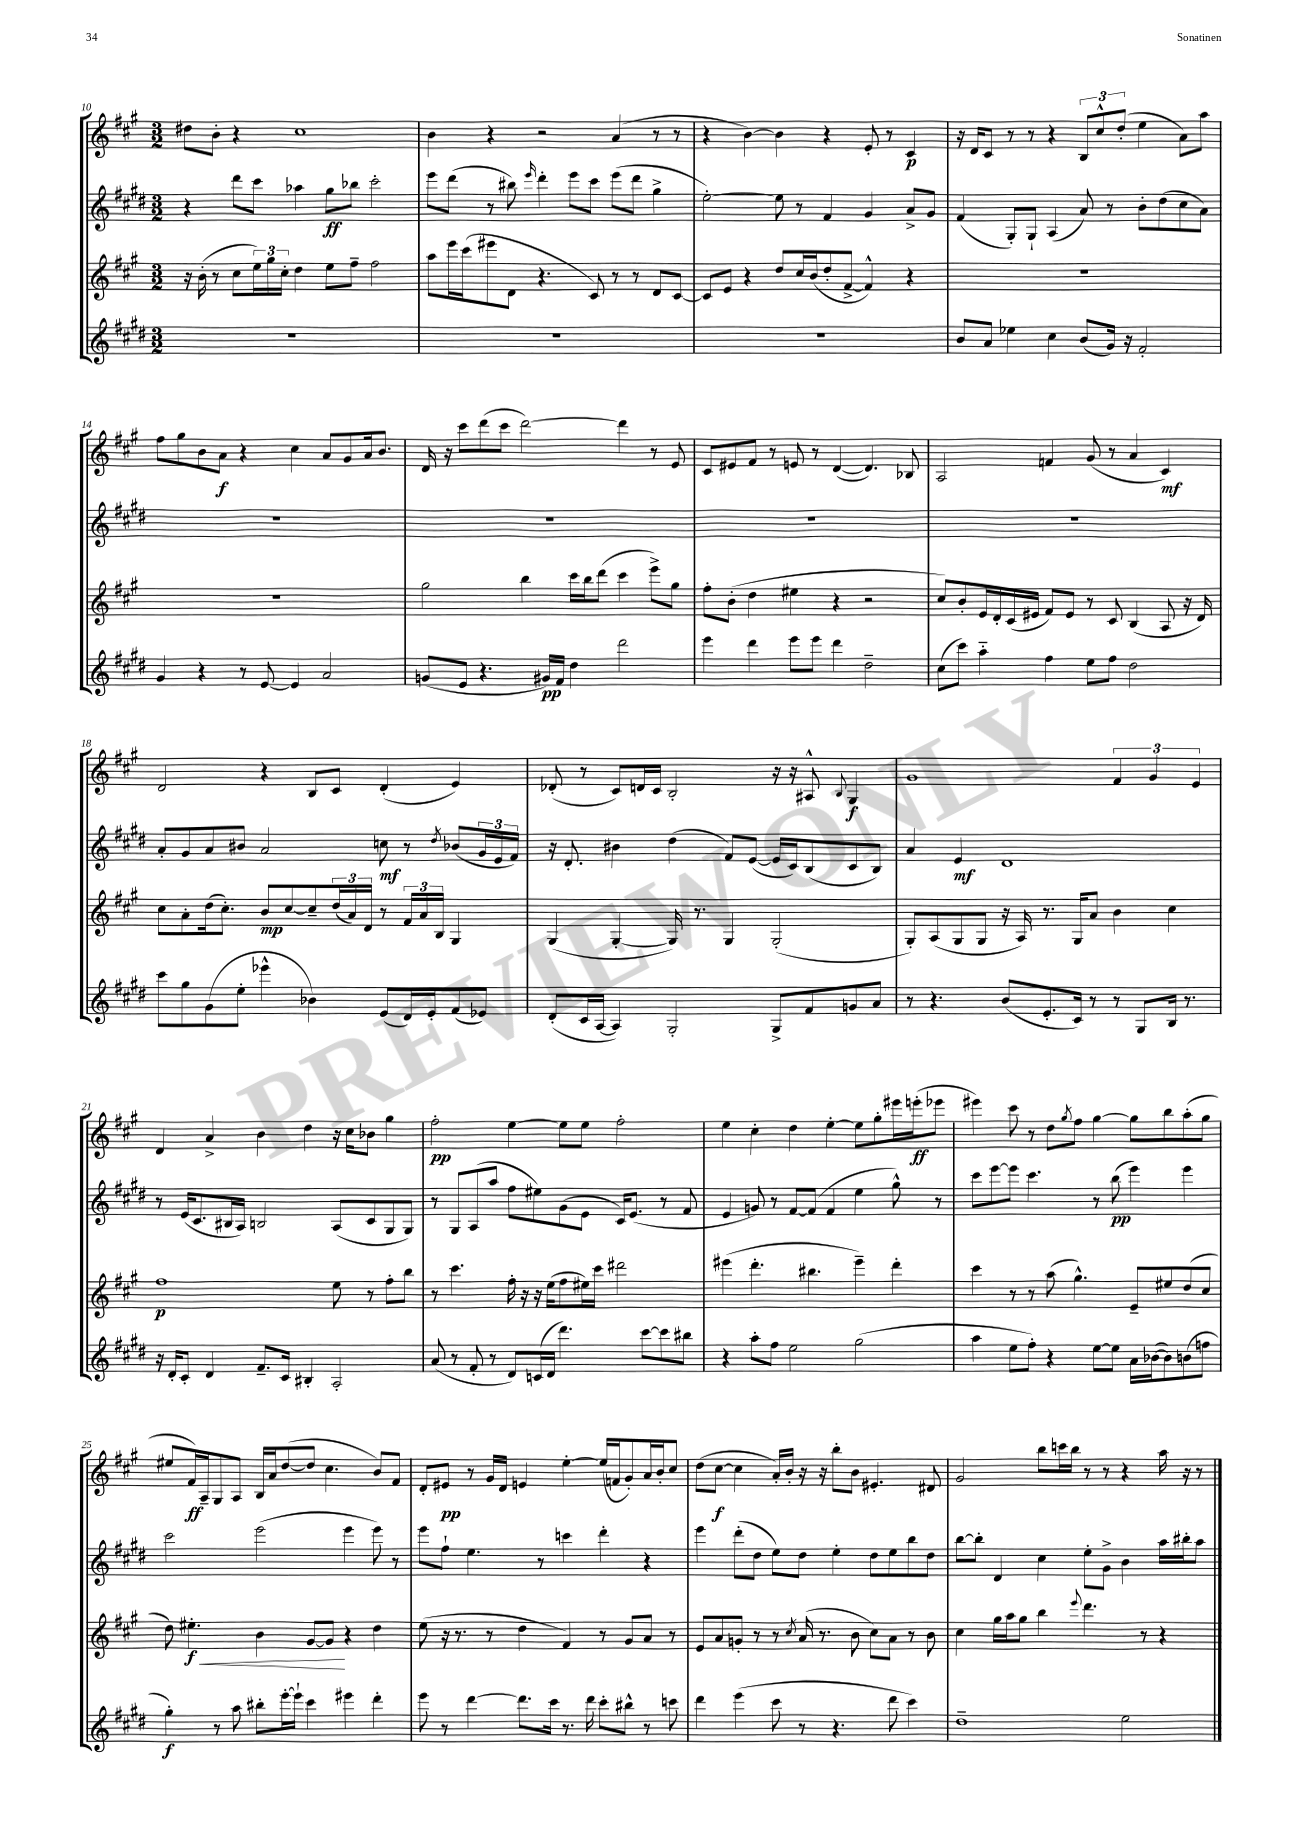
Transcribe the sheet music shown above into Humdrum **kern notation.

**kern	**dynam	**kern	**dynam	**kern	**dynam	**kern	**dynam
*part4	*part4	*part3	*part3	*part2	*part2	*part1	*part1
*staff4	*staff4	*staff3	*staff3	*staff2	*staff2	*staff1	*staff1
*clefG2	*	*clefG2	*	*clefG2	*	*clefG2	*
*k[f#c#g#d#]	*	*k[f#c#g#]	*	*k[f#c#g#d#]	*	*k[f#c#g#]	*
*M3/2	*	*M3/2	*	*M3/2	*	*M3/2	*
=10	=10	=10	=10	=10	=10	=10	=10
1.r	.	16r	.	4r	.	8dd#X\L	.
.	.	(16b'\	.	.	.	.	.
.	.	8r	.	.	.	8b'\J	.
.	.	8cc#\L	.	8ddd#\L	.	4r	.
.	.	24ee\L)	.	8ccc#\J	.	.	.
.	.	24gg#\	.	.	.	.	.
.	.	24cc#'\JJ	.	.	.	.	.
.	.	4dd\	.	4aa-X\	.	1cc#	.
.	.	8ee\L	.	8gg#\L	ff	.	.
.	.	8ff#~\J	.	8bb-X\J	.	.	.
.	.	2ff#\	.	2ccc#'\	.	.	.
=11	=11	=11	=11	=11	=11	=11	=11
1.r	.	8aa\L	.	8eee\L	.	4b\	.
.	.	16eee\L	.	(8ddd#\J	.	.	.
.	.	(16ccc#\J	.	.	.	.	.
.	.	8eee#X\	.	8r	.	4r	.
.	.	8d\J	.	8bb#X\)	.	.	.
.	.	.	.	16qqeee/	.	.	.
.	.	4.r	.	4ddd#'\	.	2r	.
.	.	.	.	8eee\L	.	.	.
.	.	8c#/)	.	8ccc#\J	.	.	.
.	.	8r	.	(8eee\L	.	(4a/	.
.	.	8r	.	8ddd#\J	.	.	.
.	.	8d/L	.	4gg#^\	.	8r	.
.	.	[8c#/J	.	.	.	8r	.
=12	=12	=12	=12	=12	=12	=12	=12
1.r	.	8c#/L]	.	[2ee'\)	.	4r	.
.	.	8e/J	.	.	.	.	.
.	.	4r	.	.	.	[4b\)	.
.	.	8dd/L	.	8ee\]	.	4b\]	.
.	.	16cc#/L	.	8r	.	.	.
.	.	(16b/J	.	.	.	.	.
.	.	8dd'/	.	4f#/	.	4r	.
.	.	[8f#^/J	.	.	.	.	.
.	.	4f#^^/])	.	4g#/	.	8e'/	.
.	.	.	.	.	.	8r	.
.	.	4r	.	8a^/L	.	4c#/	p
.	.	.	.	8g#/J	.	.	.
=13	=13	=13	=13	=13	=13	=13	=13
8b/L	.	1.r	.	(4f#/	.	16r	.
.	.	.	.	.	.	16d/KL	.
8a/J	.	.	.	.	.	8c#/J	.
4ee-X\	.	.	.	8G#'/L)	.	8r	.
.	.	.	.	8G#`/J	.	8r	.
4cc#\	.	.	.	(4A/	.	4r	.
(8b/L	.	.	.	8a/)	.	12B/L	.
.	.	.	.	.	.	12cc#^^/	.
16g#/Jk)	.	.	.	8r	.	.	.
.	.	.	.	.	.	(12dd'/J	.
16r	.	.	.	.	.	.	.
2f#'/	.	.	.	8b'\L	.	4ee\	.
.	.	.	.	(8dd#\	.	.	.
.	.	.	.	8cc#\	.	8a\L)	.
.	.	.	.	8a\J)	.	8aa\J	.
!!LO:LB:g=z
=14	=14	=14	=14	=14	=14	=14	=14
4g#/	.	1.r	.	1.r	.	8ff#\L	.
.	.	.	.	.	.	8gg#\	.
4r	.	.	.	.	.	8b\	.
.	.	.	.	.	.	8a\J	f
8r	.	.	.	.	.	4r	.
[8e/	.	.	.	.	.	.	.
4e/]	.	.	.	.	.	4cc#\	.
2a/	.	.	.	.	.	8a/L	.
.	.	.	.	.	.	8g#/	.
.	.	.	.	.	.	16a/k	.
.	.	.	.	.	.	8.b/J	.
=15	=15	=15	=15	=15	=15	=15	=15
(8gn/L	.	2gg#\	.	1.r	.	16d/	.
.	.	.	.	.	.	16r	.
8e/J	.	.	.	.	.	8ccc#\L	.
4.r	.	.	.	.	.	(8ddd\	.
.	.	.	.	.	.	8ccc#\J	.
.	.	4bb\	.	.	.	[2ddd\)	.
16g#X/LL)	pp	.	.	.	.	.	.
16f#/JJ	.	.	.	.	.	.	.
4dd#\	.	16ccc#\LL	.	.	.	.	.
.	.	16bb\J	.	.	.	.	.
.	.	(8ddd\J	.	.	.	.	.
2ddd#\	.	4ccc#\	.	.	.	4ddd\]	.
.	.	8eee^\L)	.	.	.	8r	.
.	.	8gg#\J	.	.	.	8e/	.
=16	=16	=16	=16	=16	=16	=16	=16
4eee\	.	8ff#'\L	.	1.r	.	8c#/L	.
.	.	(8b'\J	.	.	.	8e#X/	.
4ddd#\	.	4dd\	.	.	.	8f#/J	.
.	.	.	.	.	.	8r	.
8eee\L	.	4ee#X\	.	.	.	8en/	.
8eee\J	.	.	.	.	.	8r	.
4ddd#\	.	4r	.	.	.	([4d/	.
2dd#~\	.	2r	.	.	.	4.d/])	.
.	.	.	.	.	.	8B-X/	.
=17	=17	=17	=17	=17	=17	=17	=17
(8cc#\L	.	8cc#/L)	.	1.r	.	2A/	.
8ccc#\J)	.	8b'/	.	.	.	.	.
4aa\	.	16e/L	.	.	.	.	.
.	.	16d'/	.	.	.	.	.
.	.	(16c#/	.	.	.	.	.
.	.	16e#X/JJ	.	.	.	.	.
4ff#\	.	8f#/L)	.	.	.	4fn/	.
.	.	8e#/J	.	.	.	.	.
8ee\L	.	8r	.	.	.	(8g#/	.
8ff#\J	.	8c#/	.	.	.	8r	.
2dd#\	.	(4B/	.	.	.	4a/	.
.	.	8A/	.	.	.	4c#/)	mf
.	.	16r	.	.	.	.	.
.	.	16d/)	.	.	.	.	.
!!LO:LB:g=z
=18	=18	=18	=18	=18	=18	=18	=18
8ccc#\L	.	8cc#\L	.	8a'/L	.	2d/	.
8gg#\	.	8a'\	.	8g#/	.	.	.
(8g#\	.	(16dd\k	.	8a/	.	.	.
.	.	8.cc#'\J)	.	.	.	.	.
8ee'\J	.	.	.	8b#X/J	.	.	.
4eee-X^^\	.	8b/L	mp	2a/	.	4r	.
.	.	[8cc#/	.	.	.	.	.
4b-X\)	.	8cc#~/]	.	.	.	8B/L	.
.	.	(24dd/L	.	.	.	8c#/J	.
.	.	24a/)	.	.	.	.	.
.	.	24d/JJ	.	.	.	.	.
(8e/L	.	8r	.	8ccn\	mf	(4d'/	.
16d#/L)	.	24f#/LL	.	8r	.	.	.
.	.	24a/	.	.	.	.	.
16e'/J	.	.	.	.	.	.	.
.	.	24B/JJ	.	.	.	.	.
.	.	.	.	8qdd#/	.	.	.
(8f#/	.	4G#/	.	(8b-X/L	.	4e/)	.
8e-X/J)	.	.	.	24g#/L	.	.	.
.	.	.	.	24e/	.	.	.
.	.	.	.	24f#/JJ)	.	.	.
=19	=19	=19	=19	=19	=19	=19	=19
(8d#'/L	.	(4G#/	.	16r	.	(8d-X'/	.
.	.	.	.	8.d#'/	.	.	.
16c#/L	.	.	.	.	.	8r	.
[16A/JJ	.	.	.	.	.	.	.
4A/])	.	[4G#'/	.	4b#X\	.	8c#/L)	.
.	.	.	.	.	.	16dn/L	.
.	.	.	.	.	.	16c#/JJ	.
2G#'/	.	16G#/])	.	(4dd#\	.	2B'/	.
.	.	8.r	.	.	.	.	.
.	.	4G#/	.	8f#/L)	.	.	.
.	.	.	.	([8e/J	.	.	.
8G#^/L	.	(2G#'/	.	16e/LL]	.	16r	.
.	.	.	.	16c#/J)	.	16r	.
8f#/	.	.	.	(8B/	.	8A#X^^/	.
.	.	.	.	.	.	8qqB/	.
8gn/	.	.	.	8c#/	.	4G#/	f
8a/J	.	.	.	8B/J)	.	.	.
=20	=20	=20	=20	=20	=20	=20	=20
8r	.	8G#'/L)	.	4a/	.	1g#	.
4.r	.	(8A/	.	.	.	.	.
.	.	8G#/	.	4e/	mf	.	.
.	.	8G#/J	.	.	.	.	.
(8b/L	.	16r	.	1d#	.	.	.
.	.	16A/)	.	.	.	.	.
8.e'/	.	8.r	.	.	.	.	.
16c#/Jk)	.	16G#/KL	.	.	.	.	.
8r	.	8a/J	.	.	.	.	.
8r	.	4b\	.	.	.	6f#/	.
8G#/L	.	.	.	.	.	.	.
.	.	.	.	.	.	6g#/	.
16B/Jk	.	4cc#\	.	.	.	.	.
8.r	.	.	.	.	.	.	.
.	.	.	.	.	.	6e/	.
!!LO:LB:g=z
=21	=21	=21	=21	=21	=21	=21	=21
16r	.	1ff#	p	8r	.	4d/	.
16d#'/KL	.	.	.	.	.	.	.
8c#'/J	.	.	.	(16e/KL	.	.	.
.	.	.	.	8.c#/	.	.	.
4d#/	.	.	.	.	.	4a^/	.
.	.	.	.	16B#X/L	.	.	.
.	.	.	.	16A/JJ)	.	.	.
8.f#~/L	.	.	.	2Bn/	.	4b\	.
16c#/Jk	.	.	.	.	.	.	.
4B#X'/	.	.	.	.	.	4dd\	.
2A'/	.	8ee\	.	(8A/L	.	16r	.
.	.	.	.	.	.	16cc#\KL	.
.	.	8r	.	8c#/	.	8b-X\J	.
.	.	8ff#'\L	.	8G#/	.	4gg#\	.
.	.	8bb\J	.	8G#/J)	.	.	.
=22	=22	=22	=22	=22	=22	=22	=22
(8a/	.	8r	.	8r	.	2ff#'\	pp
8r	.	4.ccc#\	.	8G#/L	.	.	.
8f#'/	.	.	.	(8A/	.	.	.
8r	.	.	.	8aa/J	.	.	.
8d#/L)	.	16ff#'\	.	8ff#\L	.	[4ee\	.
.	.	16r	.	.	.	.	.
(16cn/L	.	16r	.	8ee#X\)	.	.	.
16d#/JJ	.	(16ee\KL	.	.	.	.	.
4.ddd#\)	.	8ff#\	.	(8g#\	.	8ee\L]	.
.	.	16ee#X\L)	.	8e\J	.	8ee\J	.
.	.	16ccc#\JJ	.	.	.	.	.
.	.	2ddd#X\	.	16c#/KL)	.	2ff#'\	.
.	.	.	.	(8.e/J	.	.	.
[8ccc#\L	.	.	.	.	.	.	.
8ccc#\]	.	.	.	8r	.	.	.
8bb#X\J	.	.	.	8f#/	.	.	.
=23	=23	=23	=23	=23	=23	=23	=23
4r	.	(4eee#X\	.	4e/	.	4ee\	.
8aa'\L	.	4.ddd'\	.	8gn/)	.	4cc#'\	.
8ff#\J	.	.	.	8r	.	.	.
2ee\	.	.	.	[8f#/L	.	4dd\	.
.	.	4.bb#X\	.	(8f#/J]	.	.	.
.	.	.	.	4f#/	.	[4ee'\	.
(2gg#\	.	4eee#~\)	.	4ee\	.	8ee\L]	.
.	.	.	.	.	.	8gg#'\	.
.	.	4ddd'\	.	8gg#^^\)	.	16eee#X\L	.
.	.	.	.	.	.	(16eeen'\J	ff
.	.	.	.	8r	.	8eee-X\J	.
=24	=24	=24	=24	=24	=24	=24	=24
4aa\	.	4ccc#\	.	8ccc#\L	.	4eee#X\)	.
.	.	.	.	[8eee\	.	.	.
8ee\L	.	8r	.	8eee\J]	.	8ccc#\	.
8ff#'\J)	.	8r	.	4.ccc#\	.	8r	.
4r	.	(8aa\	.	.	.	8dd\L	.
.	.	.	.	.	.	8qgg#/	.
.	.	4.gg#^^\)	.	.	.	8ff#\J	.
[8ee\L	.	.	.	8r	.	[4gg#\	.
8ee\J]	.	.	.	(8bb\	pp	.	.
16a\LL	.	8e~/L	.	4eee\)	.	8gg#\L]	.
([16b-X\J	.	.	.	.	.	.	.
8b-\])	.	8ee#X/	.	.	.	8bb\	.
(8bn\	.	(8dd/	.	4eee\	.	(8aa'\	.
8ffn\J	.	8cc#/J	.	.	.	8gg#\J	.
!!LO:LB:g=z
=25	=25	=25	=25	=25	=25	=25	=25
4gg#'\)	f	8dd\)	.	2ccc#\	.	8ee#X/L	.
!	!	!	!LO:HP:b	!	!	!	!
.	.	4.ee#X'\	< f	.	.	16f#/L)	ff
.	.	.	.	.	.	16A~/J	.
8r	.	.	.	.	.	8G#/	.
8aa\	.	.	.	.	.	8A/J	.
8bb#X'\L	.	4b\	.	(2eee\	.	16B/LL	.
.	.	.	.	.	.	16a/J	.
[16eee'\L	.	.	.	.	.	([8dd/	.
16eee`\JJ]	.	.	.	.	.	.	.
4ccc#\	.	[8g#/L	.	.	.	8dd/J]	.
.	.	8g#/J]	.	.	.	4.cc#\	.
4eee#X\	.	4r	[	4eee\	.	.	.
4ddd#'\	.	4dd\	.	8eee\)	.	8b/L)	.
.	.	.	.	8r	.	8f#/J	.
=26	=26	=26	=26	=26	=26	=26	=26
8eee\	.	(8ee\	.	8eee\L	.	8d'/L	.
8r	.	16r	.	8ff#`\J	.	8e#X/J	pp
.	.	8.r	.	.	.	.	.
[4ddd#\	.	.	.	4.ee\	.	8r	.
.	.	8r	.	.	.	16g#/LL	.
.	.	.	.	.	.	16d/JJ	.
8.ddd#\L]	.	4dd\	.	.	.	4en/	.
.	.	.	.	8r	.	.	.
16ccc#\Jk	.	.	.	.	.	.	.
8.r	.	4f#/)	.	4cccn\	.	[4ee'\	.
16ddd#\	.	.	.	.	.	.	.
8ccc#'\L	.	8r	.	4ddd#'\	.	(16ee/LL]	.
.	.	.	.	.	.	16fn/J	.
8bb#X^^\J	.	8g#/L	.	.	.	8g#'/)	.
8r	.	8a/J	.	4r	.	16a/L	.
.	.	.	.	.	.	16b'/J	.
8cccn\	.	8r	.	.	.	8cc#/J	.
=27	=27	=27	=27	=27	=27	=27	=27
4ddd#\	.	8e/L	.	4eee\	.	(8dd\L	.
.	.	8a/	.	.	.	[8cc#\J	f
(4eee\	.	8gn'/J	.	(8ddd#'\L	.	4cc#\]	.
.	.	8r	.	8dd#\J	.	.	.
8ccc#\	.	8r	.	8ee\L)	.	16a'/LL)	.
.	.	.	.	.	.	16b'/JJ	.
.	.	8qcc#/	.	.	.	.	.
8r	.	(16a/	.	8dd#\J	.	16r	.
.	.	8.r	.	.	.	16r	.
4.r	.	.	.	4ee'\	.	8bb'\L	.
.	.	8b\	.	.	.	8b\J	.
.	.	8cc#\L)	.	8dd#\L	.	4.e#X'/	.
8ddd#\	.	8a\J	.	8ee\	.	.	.
4ccc#\)	.	8r	.	8bb\	.	.	.
.	.	8b\	.	8dd#\J	.	8d#X/	.
=28	=28	=28	=28	=28	=28	=28	=28
1dd#~	.	4cc#\	.	[8bb\L	.	2g#/	.
.	.	.	.	8bb'\J]	.	.	.
.	.	16gg#\LL	.	4d#/	.	.	.
.	.	16aa\J	.	.	.	.	.
.	.	8gg#\J	.	.	.	.	.
.	.	4bb\	.	4cc#\	.	8bb\L	.
.	.	.	.	.	.	16cccn\L	.
.	.	.	.	.	.	16bb\JJ	.
.	.	8qqeee/	.	.	.	.	.
.	.	4.ddd\	.	8ee'\L	.	8r	.
.	.	.	.	8g#^\J	.	8r	.
2ee\	.	.	.	4b\	.	4r	.
.	.	8r	.	.	.	.	.
.	.	4r	.	16aa\LL	.	16aa\	.
.	.	.	.	16bb#X'\J	.	16r	.
.	.	.	.	8aa\J	.	8r	.
==	==	==	==	==	==	==	==
*-	*-	*-	*-	*-	*-	*-	*-
